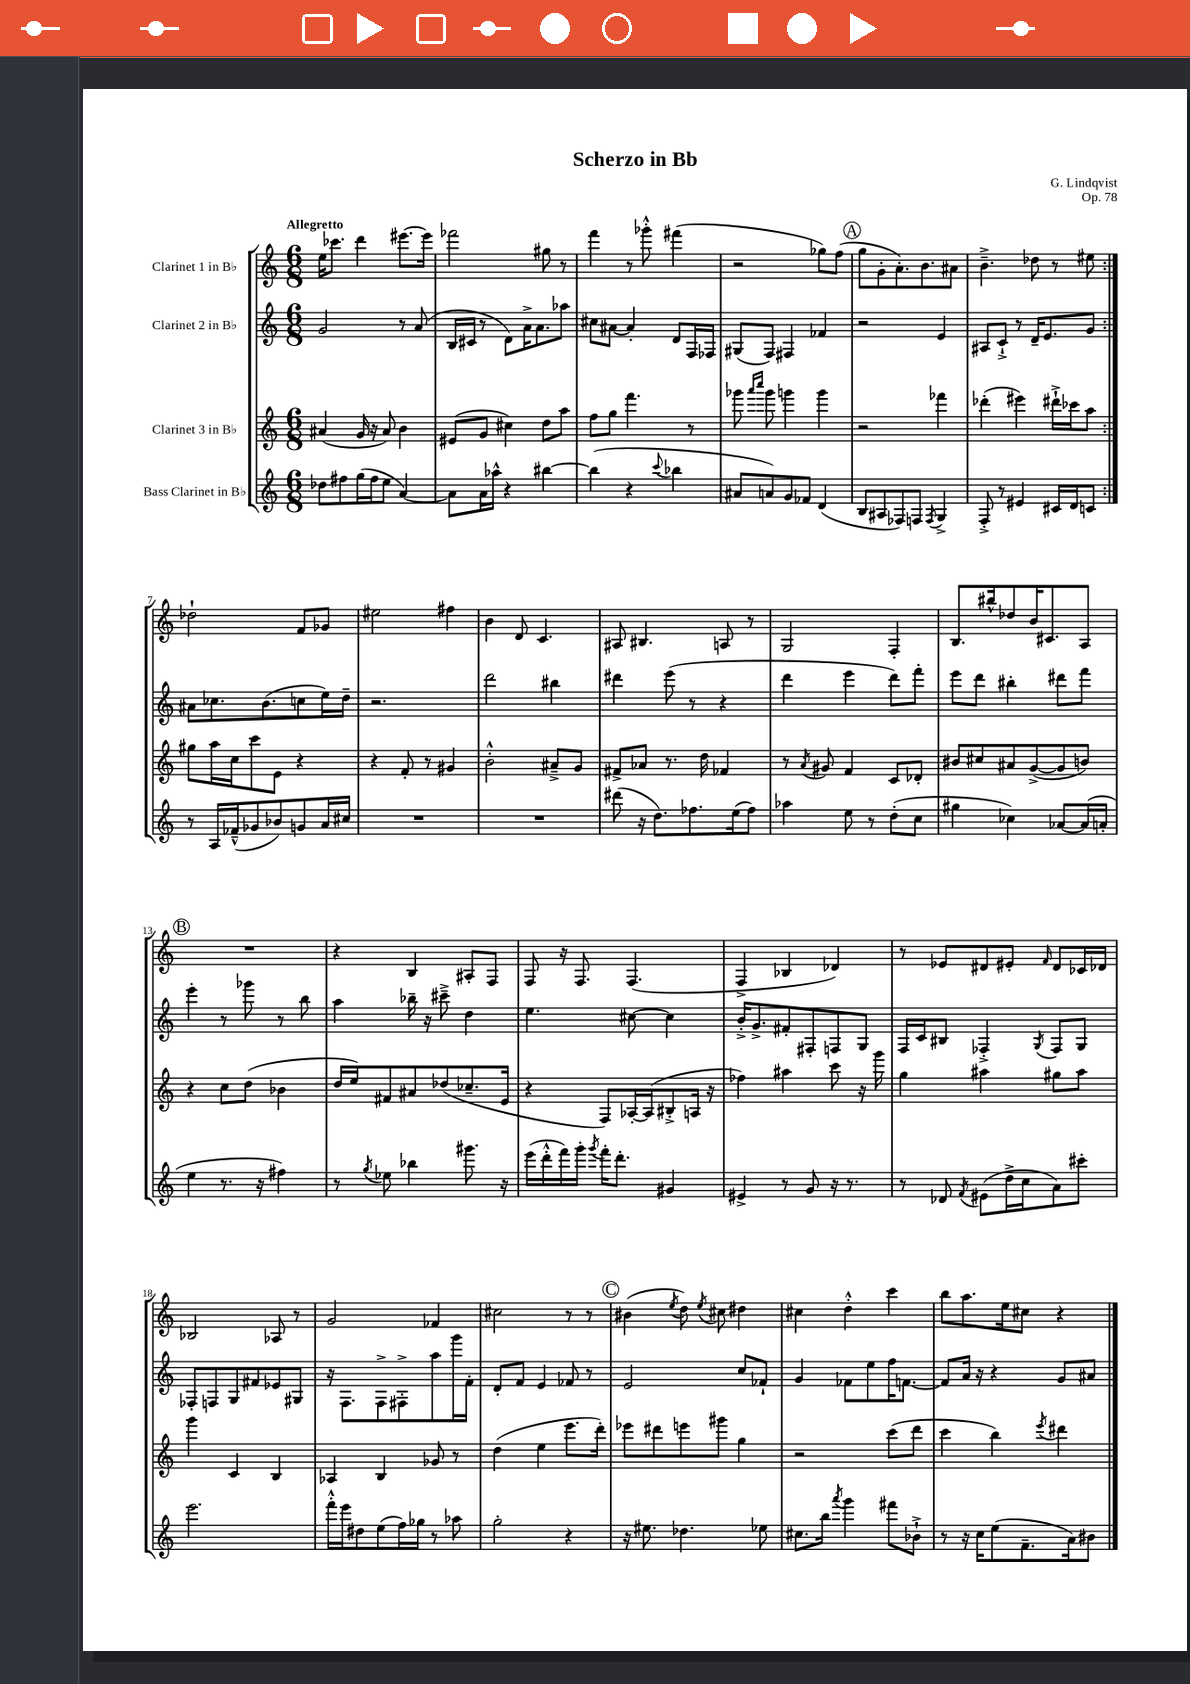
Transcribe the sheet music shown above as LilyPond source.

\header { title = "Scherzo in Bb" composer = "G. Lindqvist" opus = "Op. 78" }
<<
\new StaffGroup <<
\new Staff = "s0" \with { instrumentName = "Clarinet 1 in Bb" } {
    \clef treble \key c \major \numericTimeSignature \time 6/8 \tempo "Allegretto"
    \autoBeamOff \repeat volta 2 { e''16[ ces'''8.] d'''4 eis'''8.[~ eis'''16] |
    fes'''2 gis''8 r8 |
    f'''4 r8 ges'''8-.-^ fis'''4( |
    r2 ges''8[) f''8]( |
    \mark \markup { \circle "A" } g''8[ g'8-. a'8.-.) b'8. ais'8] |
    b'4.---> des''8 r8 eis''8 | }
    des''2-! f'8[ ges'8] |
    eis''2 fis''4 |
    b'4 d'8 c'4. |
    ais8 bis4. a8 r8 |
    g2 f4-. |
    b8.[ bis''16-^ des''8 b'16 cis'8. a8] |
    \mark \markup { \circle "B" } R2. |
    r4 b4 ais8[-. f8] |
    f8 r16 f8. f4.( |
    f4-> bes4 des'4) |
    r8 ees'8[ dis'8 eis'8]-. \grace { f'16 } dis'8[ ces'16 des'16] |
    bes2 aes8 r8 |
    g'2 fes'4 |
    cis''2 r8 r8 |
    \mark \markup { \circle "C" } bis'4( \acciaccatura { e''8 } d''8) \acciaccatura { e''8 } cis''8 dis''4 |
    cis''4 d''4-.-^ c'''4 |
    b''8[ a''8. e''16 cis''8] r4 \bar "|." |
}
\new Staff = "s1" \with { instrumentName = "Clarinet 2 in Bb" } {
    \clef treble \key c \major \numericTimeSignature \time 6/8
    \autoBeamOff \repeat volta 2 { g'2 r8 a'8( |
    b16[ cis'16] r8 d'8[) a'16-> a'8. aes''8] |
    cis''8[ ais'8]~ ais'4-. d'8[ f16 fes16] |
    gis8[( f8]) fis4 fes'4 |
    \mark \markup { \circle "A" } r2 e'4 |
    ais8[ c'8]-!-> r8 d'16[-- e'8. g'8] | }
    ais'8[ ces''8. b'8.( c''8 e''16) d''16]-- |
    r2. |
    d'''2 bis''4 |
    dis'''4 e'''8( r8 r4 |
    d'''4 e'''4 d'''8[) f'''8]-. |
    e'''8[ d'''8] bis''4-. dis'''8[ f'''8] |
    \mark \markup { \circle "B" } e'''4-. r8 ges'''8 r8 b''8 |
    a''4 bes''16-- r16 cis'''8---> d''4 |
    e''4. cis''8~ cis''4 |
    b'16[-.-> g'8.-> fis'8-. fis8-. f8 g8] |
    f16[ c'16 bis8] fes4-.-> \acciaccatura { g8 } fes8[ g8] |
    fes8[-. f8 g8 fis'8 ees'8 gis8] |
    r16 f8.[ f8-> fis8-.-> a''8 g'''16 f'16]-. |
    d'8[-. f'8] e'4 fes'8 r8 |
    \mark \markup { \circle "C" } e'2 c''8[ fes'8]-! |
    g'4 fes'8[ e''8 f''16 f'8.]~ |
    f'8[ a'16] r16 r4 g'8[ ais'8] \bar "|." |
}
\new Staff = "s2" \with { instrumentName = "Clarinet 3 in Bb" } {
    \clef treble \key c \major \numericTimeSignature \time 6/8
    \autoBeamOff \repeat volta 2 { ais'4( g'16 r16 ais'8) b'4 |
    eis'8[( g'8] cis''4) d''8[ a''8] |
    f''8[ g''8] f'''4. r8 |
    ges'''8 \grace { a'''16[ c''''16] } ges'''8 g'''4 g'''4 |
    \mark \markup { \circle "A" } r2 fes'''4 |
    des'''4-.( eis'''4) dis'''16[-!-> ces'''16 a''8] | }
    gis''8[ a''16 c''16 c'''8 e'8] r4 |
    r4 f'8-. r8 gis'4 |
    b'2-.-^ ais'8[---> g'8] |
    fis'8[-> aes'8] r8. d''16 fes'4 |
    r8 \acciaccatura { a'8 } gis'8 f'4 c'8[ des'8]-. |
    bis'8[ cis''8 ais'8 g'8~->( g'8 b'8]) |
    \mark \markup { \circle "B" } r4 c''8[ d''8]( bes'4 |
    d''16[ e''16) fis'8 ais'8 des''8( ces''8.-- e'16] |
    r4 f8[) aes16~-. aes16( bis8-.-> a16] r16 |
    fes''4) ais''4 c'''8 r16 g'''16 |
    g''4 ais''4 gis''8[ ais''8] |
    g'''4 c'4 b4 |
    aes4 b4 ges'8 r8 |
    d''4( e''4 e'''8.[ d'''16]-.) |
    \mark \markup { \circle "C" } ees'''8[ dis'''8 e'''8 gis'''8] g''4 |
    r2 c'''8[( d'''8] |
    c'''4 b''4) \acciaccatura { e'''8 } dis'''4 \bar "|." |
}
\new Staff = "s3" \with { instrumentName = "Bass Clarinet in Bb" } {
    \clef treble \key c \major \numericTimeSignature \time 6/8
    \autoBeamOff \repeat volta 2 { des''8[ fis''8 g''16( fis''16 e''8] a'4~) |
    a'8[ a'16 aes''16]-^ r4 bis''4~ |
    bis''4( r4 \appoggiatura { c'''8 } bes''4 |
    ais'8[ a'8) g'8 fes'8] d'4( |
    \mark \markup { \circle "A" } b8[ ais8 fes8) f8] \acciaccatura { f8 } g4-> |
    f8-.-> r8 eis'4 cis'16[ d'16 c'8] | }
    r8 a16[ fes'16---^( ges'8 bes'8) g'8 a'16 cis''16] |
    R2. |
    R2. |
    dis'''8( r16 d''8.[) fes''8. e''16( fes''8]) |
    aes''4 e''8 r8 d''8[-.( c''8] |
    gis''4 ces''4) aes'8[~ aes'16( a'16]-. |
    \mark \markup { \circle "B" } e''4 r8. r16 fis''4) |
    r8 \acciaccatura { g''8 } ees''8 bes''4 gis'''8. r16 |
    e'''16[( d'''16-.-^ f'''16) g'''16]-. \acciaccatura { g'''8 } f'''16[-. d'''8.]-. gis'4 |
    eis'4-> r8 g'8 r16 r8. |
    r8 des'8 \acciaccatura { f'8 } eis'8[( d''16-> c''16 a'8) cis'''8]-. |
    e'''2. |
    f'''16[-.-^ e'''16 dis''8 e''8( f''16) ges''16] r8 aes''8 |
    g''2-. r4 |
    \mark \markup { \circle "C" } r16 eis''8. des''4. ees''8 |
    cis''8.[ b''16] \acciaccatura { a'''8 } g'''4 fis'''8[ bes'8]-!-> |
    r8 r16 c''16[ e''8( f'8.-- a'16) bis'8] \bar "|." |
}
>>
>>
